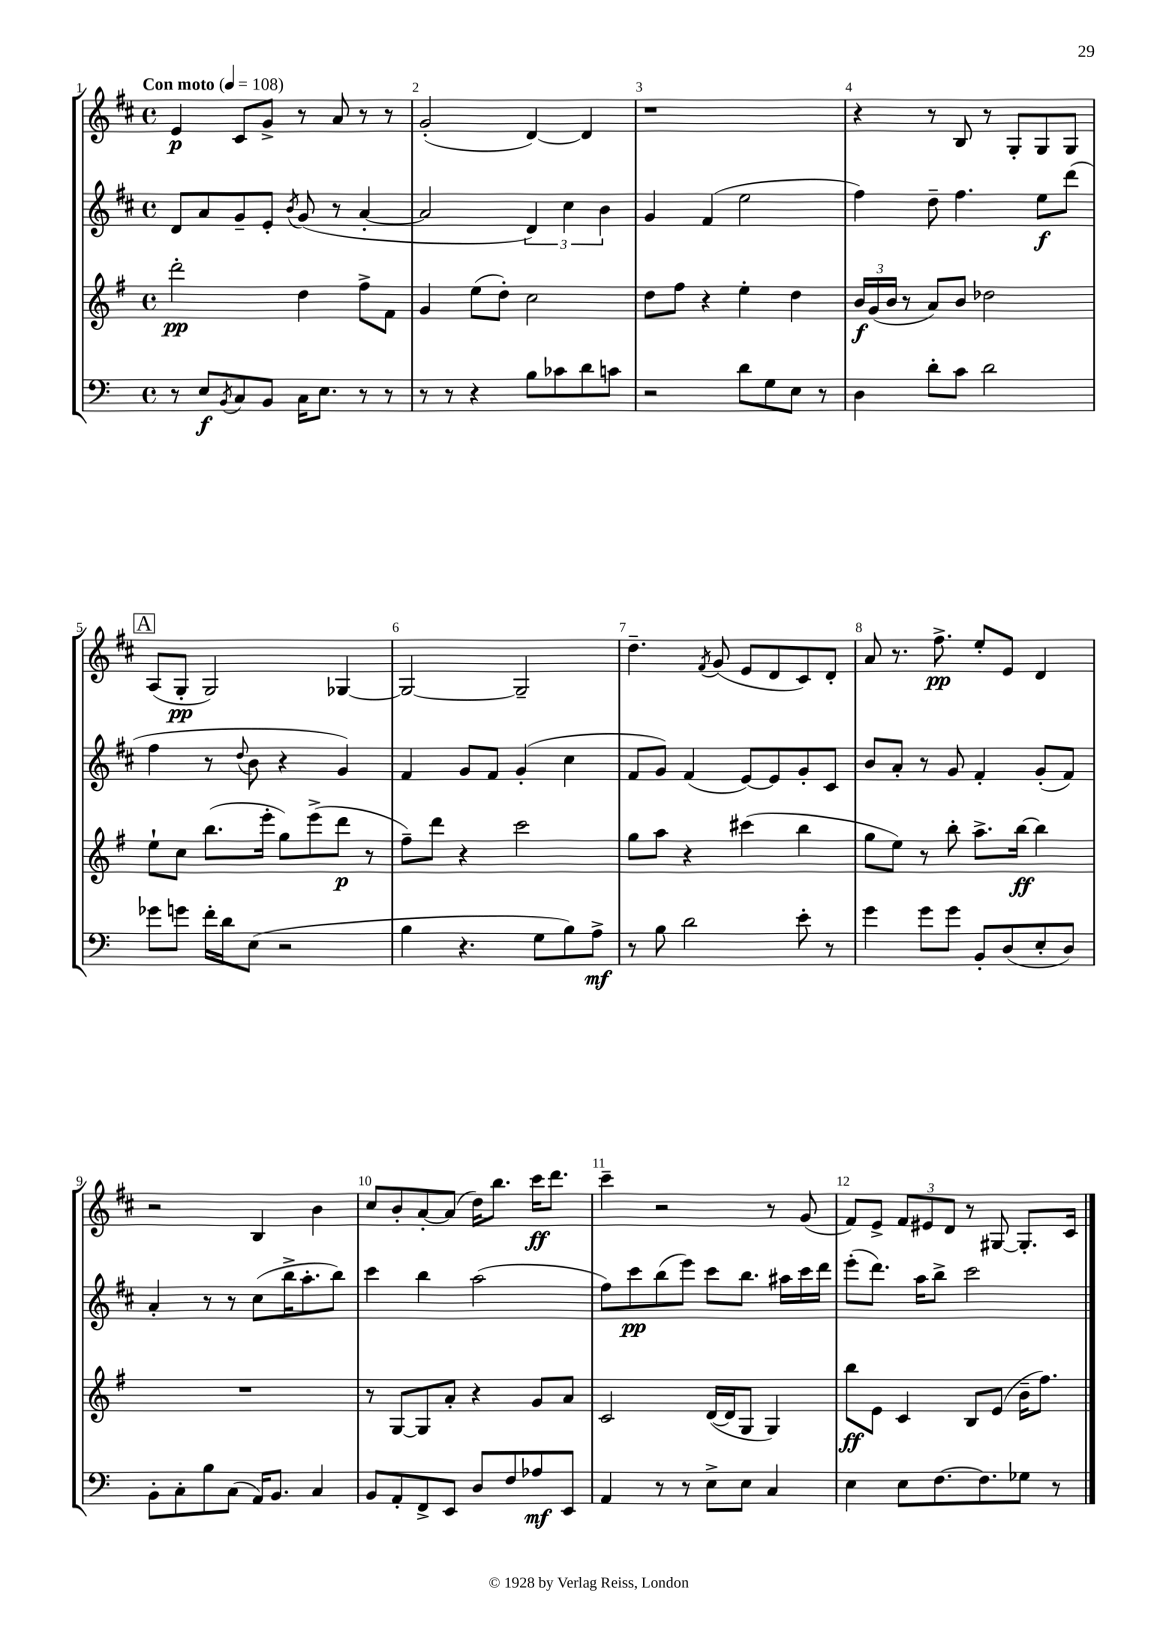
<<
\new StaffGroup <<
\new Staff = "s0" {
    \clef treble \key d \major \defaultTimeSignature \time 4/4 \tempo "Con moto" 4 = 108
    e'4\p cis'8 g'8-> r8 a'8 r8 r8 |
    g'2-.( d'4~) d'4 |
    r1 |
    r4 r8 b8 r8 g8-. g8 g8 |
    \mark \markup { \box "A" } a8( g8-.\pp g2) ges4~ |
    ges2~ ges2-- |
    d''4.-- \acciaccatura { fis'8 } g'8( e'8 d'8 cis'8) d'8-. |
    a'8 r8. fis''8.->\pp e''8-. e'8 d'4 |
    r2 b4 b'4 |
    cis''8 b'8-. a'8~-. a'8( d''16) b''8. cis'''16\ff d'''8. |
    cis'''4-- r2 r8 g'8( |
    fis'8) e'8-> \tuplet 3/2 { fis'8 eis'8 d'8 } r8 gis8~ gis8.-. cis'16 \bar "|." |
}
\new Staff = "s1" {
    \clef treble \key d \major \defaultTimeSignature \time 4/4
    d'8 a'8 g'8-- e'8-. \acciaccatura { b'8 } g'8( r8 a'4~-. |
    a'2 \tuplet 3/2 { d'4) cis''4 b'4 } |
    g'4 fis'4( e''2 |
    fis''4) d''8-- fis''4. e''8\f d'''8( |
    \mark \markup { \box "A" } fis''4 r8 \appoggiatura { d''8 } b'8 r4 g'4) |
    fis'4 g'8 fis'8 g'4-.( cis''4 |
    fis'8 g'8) fis'4( e'8~) e'8 g'8-. cis'8 |
    b'8 a'8-. r8 g'8 fis'4-. g'8-.( fis'8) |
    a'4-. r8 r8 cis''8( b''16-> a''8.-. b''8) |
    cis'''4 b''4 a''2( |
    fis''8) cis'''8\pp b''8( e'''8) cis'''8 b''8. ais''16 cis'''16 d'''16 |
    e'''8-.( d'''8.) a''16 b''8-> cis'''2 \bar "|." |
}
\new Staff = "s2" {
    \clef treble \key g \major \defaultTimeSignature \time 4/4
    d'''2-.\pp d''4 fis''8-> fis'8 |
    g'4 e''8( d''8-.) c''2 |
    d''8 fis''8 r4 e''4-. d''4 |
    \tuplet 3/2 { b'16\f g'16( b'16 } r8 a'8) b'8 des''2 |
    \mark \markup { \box "A" } e''8-! c''8 b''8.( e'''16-. g''8) e'''8->( d'''8\p r8 |
    fis''8--) d'''8 r4 c'''2 |
    g''8 a''8 r4 cis'''4( b''4 |
    g''8 e''8) r8 b''8-. a''8.-> b''16~\ff b''4 |
    R1 |
    r8 g8~ g8 a'8-. r4 g'8 a'8 |
    c'2 d'16~( d'16 g8 g4) |
    b''8\ff e'8 c'4 b8 e'8( b'16-- fis''8.) \bar "|." |
}
\new Staff = "s3" {
    \clef bass \key c \major \defaultTimeSignature \time 4/4
    r8 e8\f \acciaccatura { b,8 } c8 b,8 c16 e8. r8 r8 |
    r8 r8 r4 b8 ces'8 d'8 c'8 |
    r2 d'8 g8 e8 r8 |
    d4 d'8-. c'8 d'2 |
    \mark \markup { \box "A" } ges'8 g'8 f'16-. d'16 e8( r2 |
    b4 r4. g8 b8) a8->\mf |
    r8 b8 d'2 e'8-. r8 |
    g'4 g'8 g'8 b,8-. d8( e8-. d8) |
    b,8-. c8-. b8 c8( a,16) b,8. c4 |
    b,8 a,8-. f,8-> e,8 d8 f8 aes8\mf e,8 |
    a,4 r8 r8 e8-> e8 c4 |
    e4 e8 f8.~ f8. ges8 r8 \bar "|." |
}
>>
>>
\layout { \context { \Score \override BarNumber.break-visibility = ##(#f #t #t) barNumberVisibility = #all-bar-numbers-visible } }
